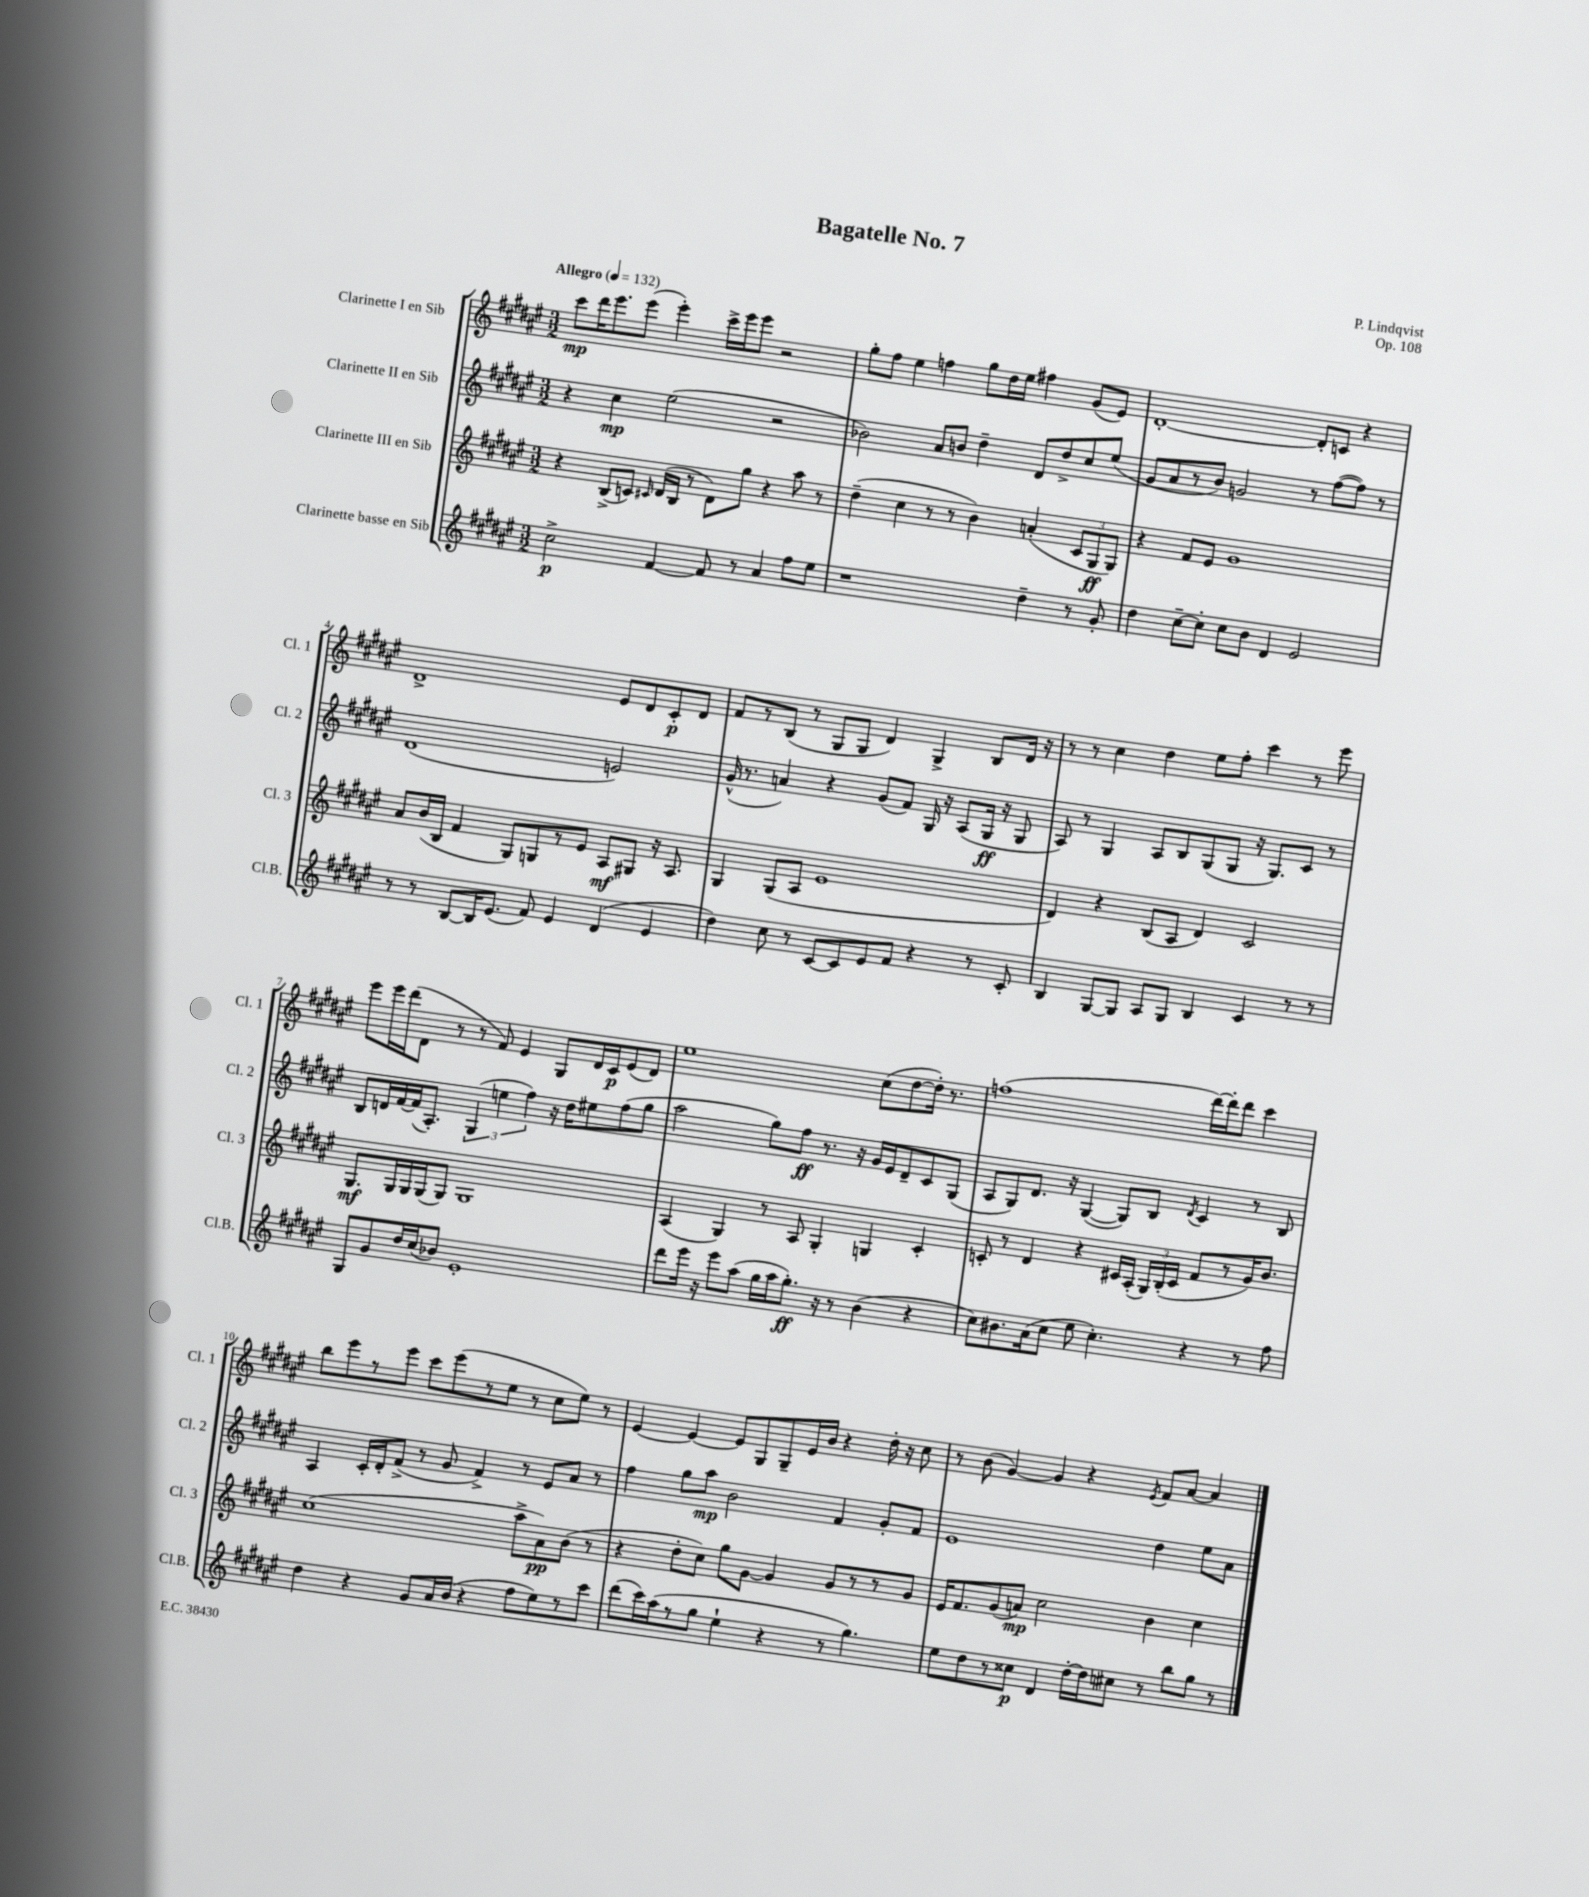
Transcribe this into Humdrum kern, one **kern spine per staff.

**kern	**kern	**kern	**kern
*staff4	*staff3	*staff2	*staff1
*clefG2	*clefG2	*clefG2	*clefG2
*k[f#c#g#d#a#e#]	*k[f#c#g#d#a#e#]	*k[f#c#g#d#a#e#]	*k[f#c#g#d#a#e#]
*M3/2	*M3/2	*M3/2	*M3/2
*MM132	*MM132	*MM132	*MM132
2cc#^	4r	4r	8ccc#
.	.	.	16ddd#
.	.	.	8.eee#
.	(8B^	4cc#	.
.	8c)	.	(8eee#
.	16qqc#	.	.
[4f#	(16d#	(2ee#	4eee#')
.	16B	.	.
.	8r	.	.
8f#]	8d#)	.	16ccc#^
.	.	.	16eee#
8r	8gg#	.	8eee#
4a#	4r	2r	2r
8ff#	8aa#	.	.
8ee#	8r	.	.
=	=	=	=
1r	(4dd#~	2b-)	8gg#'
.	.	.	8ff#
.	4cc#	.	4ee#
.	8r	8a#	4ff
.	8r	8b	.
.	4b)	4dd#~	8gg#
.	.	.	16dd#
.	.	.	16ee#
4dd#~	(4a'	8d#	4ff#
.	.	8dd#^	.
8r	12c#	8cc#	(8g#
.	12G#	.	.
8g#'	.	(8ee#	8e#)
.	12G#)	.	.
=	=	=	=
4dd#	4r	8g#	[1d#'
.	.	8a#	.
[8cc#~	8f#	8r	.
8cc#']	8e#	8b)	.
8cc#	1g#	2g	.
8b	.	.	.
4d#	.	.	.
2e#	.	8r	8d#']
.	.	([8ff#	8c
.	.	8ff#])	4r
.	.	8r	.
=	=	=	=
8r	8a#	(1d#	1d#^
8r	(16b	.	.
.	16B	.	.
[8B	4f#	.	.
16B]	.	.	.
(8.e#	.	.	.
.	8G#)	.	.
8f#)	8G	.	.
4e#	8r	.	.
.	8e#	.	.
(4d#	8A#	2e)	8e#
.	8G#	.	8d#
4e#	16r	.	8c#'
.	8.A#	.	.
.	.	.	8d#
=	=	=	=
4dd#)	4G#	(16g#^^	8f#
.	.	8.r	.
.	.	.	8r
8cc#	(8G#	4a)	(8B
8r	8A#	.	8r
[8c#	1e#	4r	8G#
8c#]	.	.	8G#
8e#	.	(8g#	4d#)
8f#	.	8f#)	.
4r	.	16G#	4G#^
.	.	16r	.
.	.	(8A#	.
8r	.	16G#	8B
.	.	16r	.
8c#'	.	8G#	16d#
.	.	.	16r
=	=	=	=
4B	4d#)	8A#)	8r
.	.	8r	8r
[8G#	4r	4G#	4cc#
8G#]	.	.	.
8A#	(8B	8A#	4dd#
8G#	8A#	8B	.
4B	4d#)	(8G#	8ee#
.	.	8G#	8ff#'
4c#	2c#	16r	4ccc#
.	.	8.G#)	.
8r	.	8c#	8r
8r	.	8r	8eee#
=	=	=	=
8G#	8.G#	8B	8eee#
8g#	.	16d	16eee#
.	16G#	[16f#	(16ddd#
16dd#	16G#	(16f#]	8d#
(16cc#	(16G#	8.A#')	.
8b-)	8G#)	.	8r
1e#'	1G#	(6G#	8r
.	.	.	8f#)
.	.	6ee	.
.	.	.	4e#
.	.	6ff#)	.
.	.	16r	8G#
.	.	16dd#	.
.	.	8ee#	16d#
.	.	.	16c#
.	.	(8ff#	(8e#
.	.	8gg#	8d#)
=	=	=	=
8ddd#	(4A#	2aa#	1ee#
16eee#	.	.	.
16r	.	.	.
8eee#	4G#)	.	.
(8aa#	.	.	.
16gg#	8r	8gg#)	.
16aa#	.	.	.
8.gg#')	8A#	8ff#	.
.	4G#'	8.r	.
16r	.	.	.
8r	.	.	.
.	.	16r	.
(4b	4G	16g#	(8cc#
.	.	16e#	.
.	.	8d#~	[8dd#
4r	4c#'	8c#	16dd#'])
.	.	.	8.r
.	.	(8G#	.
=	=	=	=
8cc#)	8c'	8A#	(1ff
8.b#	8r	8G#)	.
.	4d#	8.d#	.
(16a#	.	.	.
8cc#	.	.	.
.	.	16r	.
8ee#	4r	([4G#	.
4.cc#')	.	.	.
.	16c#	8G#])	.
.	(16A#'	.	.
.	24G#)	8B	.
.	(24B'	.	.
.	24c#	.	.
.	.	8qd#	.
4r	8f#	4c#	[16ddd#)
.	.	.	16ddd#']
.	8r	.	8ddd#
8r	16g#)	8r	4ccc#
.	8.b	.	.
8ff#	.	8B	.
=	=	=	=
4dd#	(1cc#	4A#	8bb
.	.	.	8eee#
4r	.	16c#'	8r
.	.	16d#'	.
.	.	(8f#^	8eee#
8g#	.	8r	8ccc#
16a#	.	8g#	(8eee#
(16b	.	.	.
4r	.	4f#^)	8r
.	.	.	8ee#
8ff#	8aa#^	8r	8r
8ee#)	8a#)	8e#	8cc#
8r	(8b	8a#	8ee#)
8ccc#	8r	8r	8r
=	=	=	=
(8ddd#	4r	4ff#	[4e#
16ccc#)	.	.	.
(16aa#	.	.	.
8r	8dd#'	8gg#	4e#_
8gg#	8cc#)	8aa#	.
4ee#`	8gg#	2b	8e#]
.	[8g#	.	8G#
4r	4g#]	.	8G#~
.	.	.	16e#
.	.	.	16b
8r	8g#	4f#	4r
4.gg#)	8r	.	.
.	8r	8g#'	16dd#'
.	.	.	16r
.	8g#	8f#	8cc#
=	=	=	=
8ee#	16e#	1e#	8r
.	8.f#	.	.
8dd#	.	.	(8b
8r	(8g#	.	[4g#)
8cc##	8a)	.	.
4d#	2cc#	.	4g#]
[16dd#'	.	.	4r
16dd#]	.	.	.
8cc#	.	.	.
.	.	.	8qe#
8r	4b	4dd#	8f#
8bb	.	.	[8a#
8gg#	4cc#	8ee#	4a#]
8r	.	8a#	.
==	==	==	==
*-	*-	*-	*-
